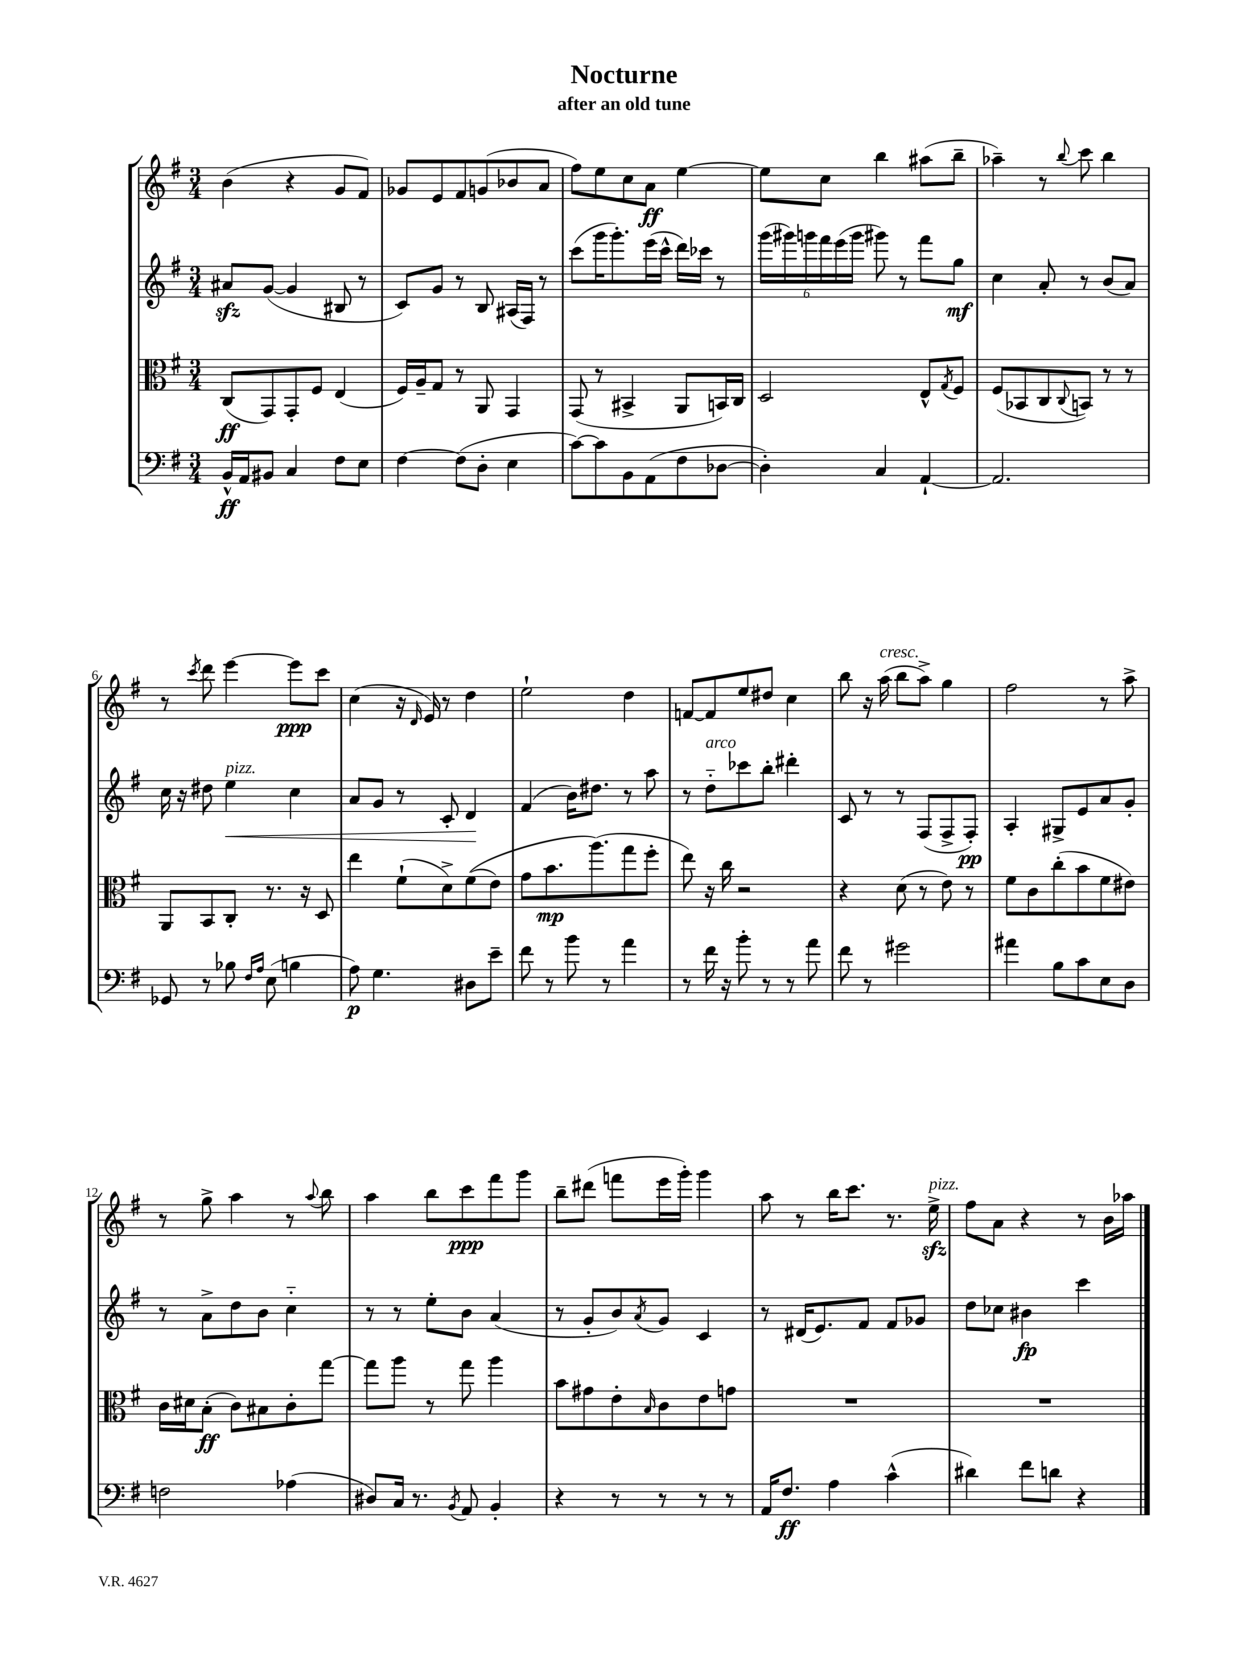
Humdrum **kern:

**kern	**kern	**kern	**kern
*staff4	*staff3	*staff2	*staff1
*clefF4	*clefC3	*clefG2	*clefG2
*k[f#]	*k[f#]	*k[f#]	*k[f#]
*M3/4	*M3/4	*M3/4	*M3/4
16BB^^	(8C	8a#	(4b
16AA	.	.	.
8BB#	8GG)	([8g	.
4C	8GG'	4g]	4r
.	8F#	.	.
8F#	(4E	8B#	8g
8E	.	8r	8f#)
=	=	=	=
[4F#	16F#)	8c)	8g-
.	16A~	.	.
.	8G	8g	8e
(8F#]	8r	8r	8f#
8D'	8AA	8B	(8g
4E	4GG	(16A#	8b-
.	.	16F#)	.
.	.	8r	8a
=	=	=	=
[8c)	(8GG	(8ccc	8ff#)
8c]	8r	16ggg	8ee
.	.	8.ggg')	.
8BB	4BB#^	.	8cc
(8AA	.	(16eee	8a
.	.	16ccc^^	.
8F#	8AA	16ddd)	[4ee
.	.	16ccc-	.
[8D-	16BB)	8r	.
.	16C	.	.
=	=	=	=
4D-'])	2D	(24ggg	8ee]
.	.	24ggg#)	.
.	.	24ggg	.
.	.	24fff#	8cc
.	.	(24eee	.
.	.	24ggg	.
4C	.	8ggg#)	4bb
.	.	8r	.
[4AA`	8E^^	8fff#	(8aa#
.	8qG	.	.
.	8F#	8gg	8bb~
=	=	=	=
2.AA]	(8F#	4cc	4aa-~)
.	8BB-	.	.
.	8C	8a'	8r
.	8qqC	.	8qqbb
.	8BB)	8r	8ccc
.	8r	(8b	4bb
.	8r	8a)	.
=	=	=	=
8GG-	8AA	16cc	8r
.	.	16r	.
.	.	.	8qccc
8r	8BB	8dd#	8ddd
8B-	8C'	4ee	[4eee
16qqF#	.	.	.
16qqA	.	.	.
(8E	8.r	.	.
4B	.	4cc	8eee]
.	16r	.	.
.	8D	.	8ccc
=	=	=	=
8A)	4ee	8a	(4cc
4.G	.	8g	.
.	(8f#`	8r	16r
.	.	.	16qqd
.	.	.	16e)
.	8d^)	8c'	8r
8D#	&((8f#	4d	4dd
8e~	8e)	.	.
=	=	=	=
8f#	8g	(4f#	2ee`
8r	8.b	.	.
8b	.	16b)	.
.	(8.aa&)	8.dd#	.
8r	.	.	.
4a	8gg	8r	4dd
.	8ff#'	8aa	.
=	=	=	=
8r	8ee)	8r	[8f
16f#	16r	8dd'~	8f]
16r	16cc	.	.
8b'	2r	8ccc-	8ee
8r	.	8bb'	8dd#
8r	.	4ddd#'	4cc
8a	.	.	.
=	=	=	=
8f#	4r	8c	8bb
8r	.	8r	16r
.	.	.	(16aa
2g#	(8d	8r	8bb
.	8r	(8F#	8aa^)
.	8e)	8F#^	4gg
.	8r	8F#')	.
=	=	=	=
4a#	8f#	4A'	2ff#
.	8c	.	.
8B	(8cc'	8G#^	.
8c	8b	8e	.
8E	8f#	8a	8r
8D	8e#)	8g'	8aa^
=	=	=	=
2F	16c	8r	8r
.	16d#	.	.
.	(8B'	8a^	8gg^
.	8c)	8dd	4aa
.	8B#	8b	.
(4A-	8c'	4cc'~	8r
.	.	.	8qqaa
.	[8gg	.	8bb
=	=	=	=
8D#)	8gg]	8r	4aa
16C	8aa	8r	.
8.r	.	.	.
.	8r	8ee'	8bb
8qBB	.	.	.
8AA	8gg	8b	8ccc
4BB'	4aa	(4a	8fff#
.	.	.	8ggg
=	=	=	=
4r	8b	8r	8bb~
.	8g#	8g'	(8ddd#
8r	8e'	8b)	8fff
.	16qqB	8qa	.
8r	8c	8g	16eee
.	.	.	16ggg')
8r	8e	4c	4ggg
8r	8g	.	.
=	=	=	=
16AA	2.r	8r	8aa
8.F#	.	.	.
.	.	(16d#	8r
.	.	8.e)	.
4A	.	.	16bb
.	.	.	8.ccc
.	.	8f#	.
(4c^^	.	8f#	8.r
.	.	8g-	.
.	.	.	16ee^
=	=	=	=
4d#)	2.r	8dd	8ff#
.	.	8cc-	8a
8f#	.	4b#	4r
8d	.	.	.
4r	.	4ccc	8r
.	.	.	16b
.	.	.	16aa-
==	==	==	==
*-	*-	*-	*-
